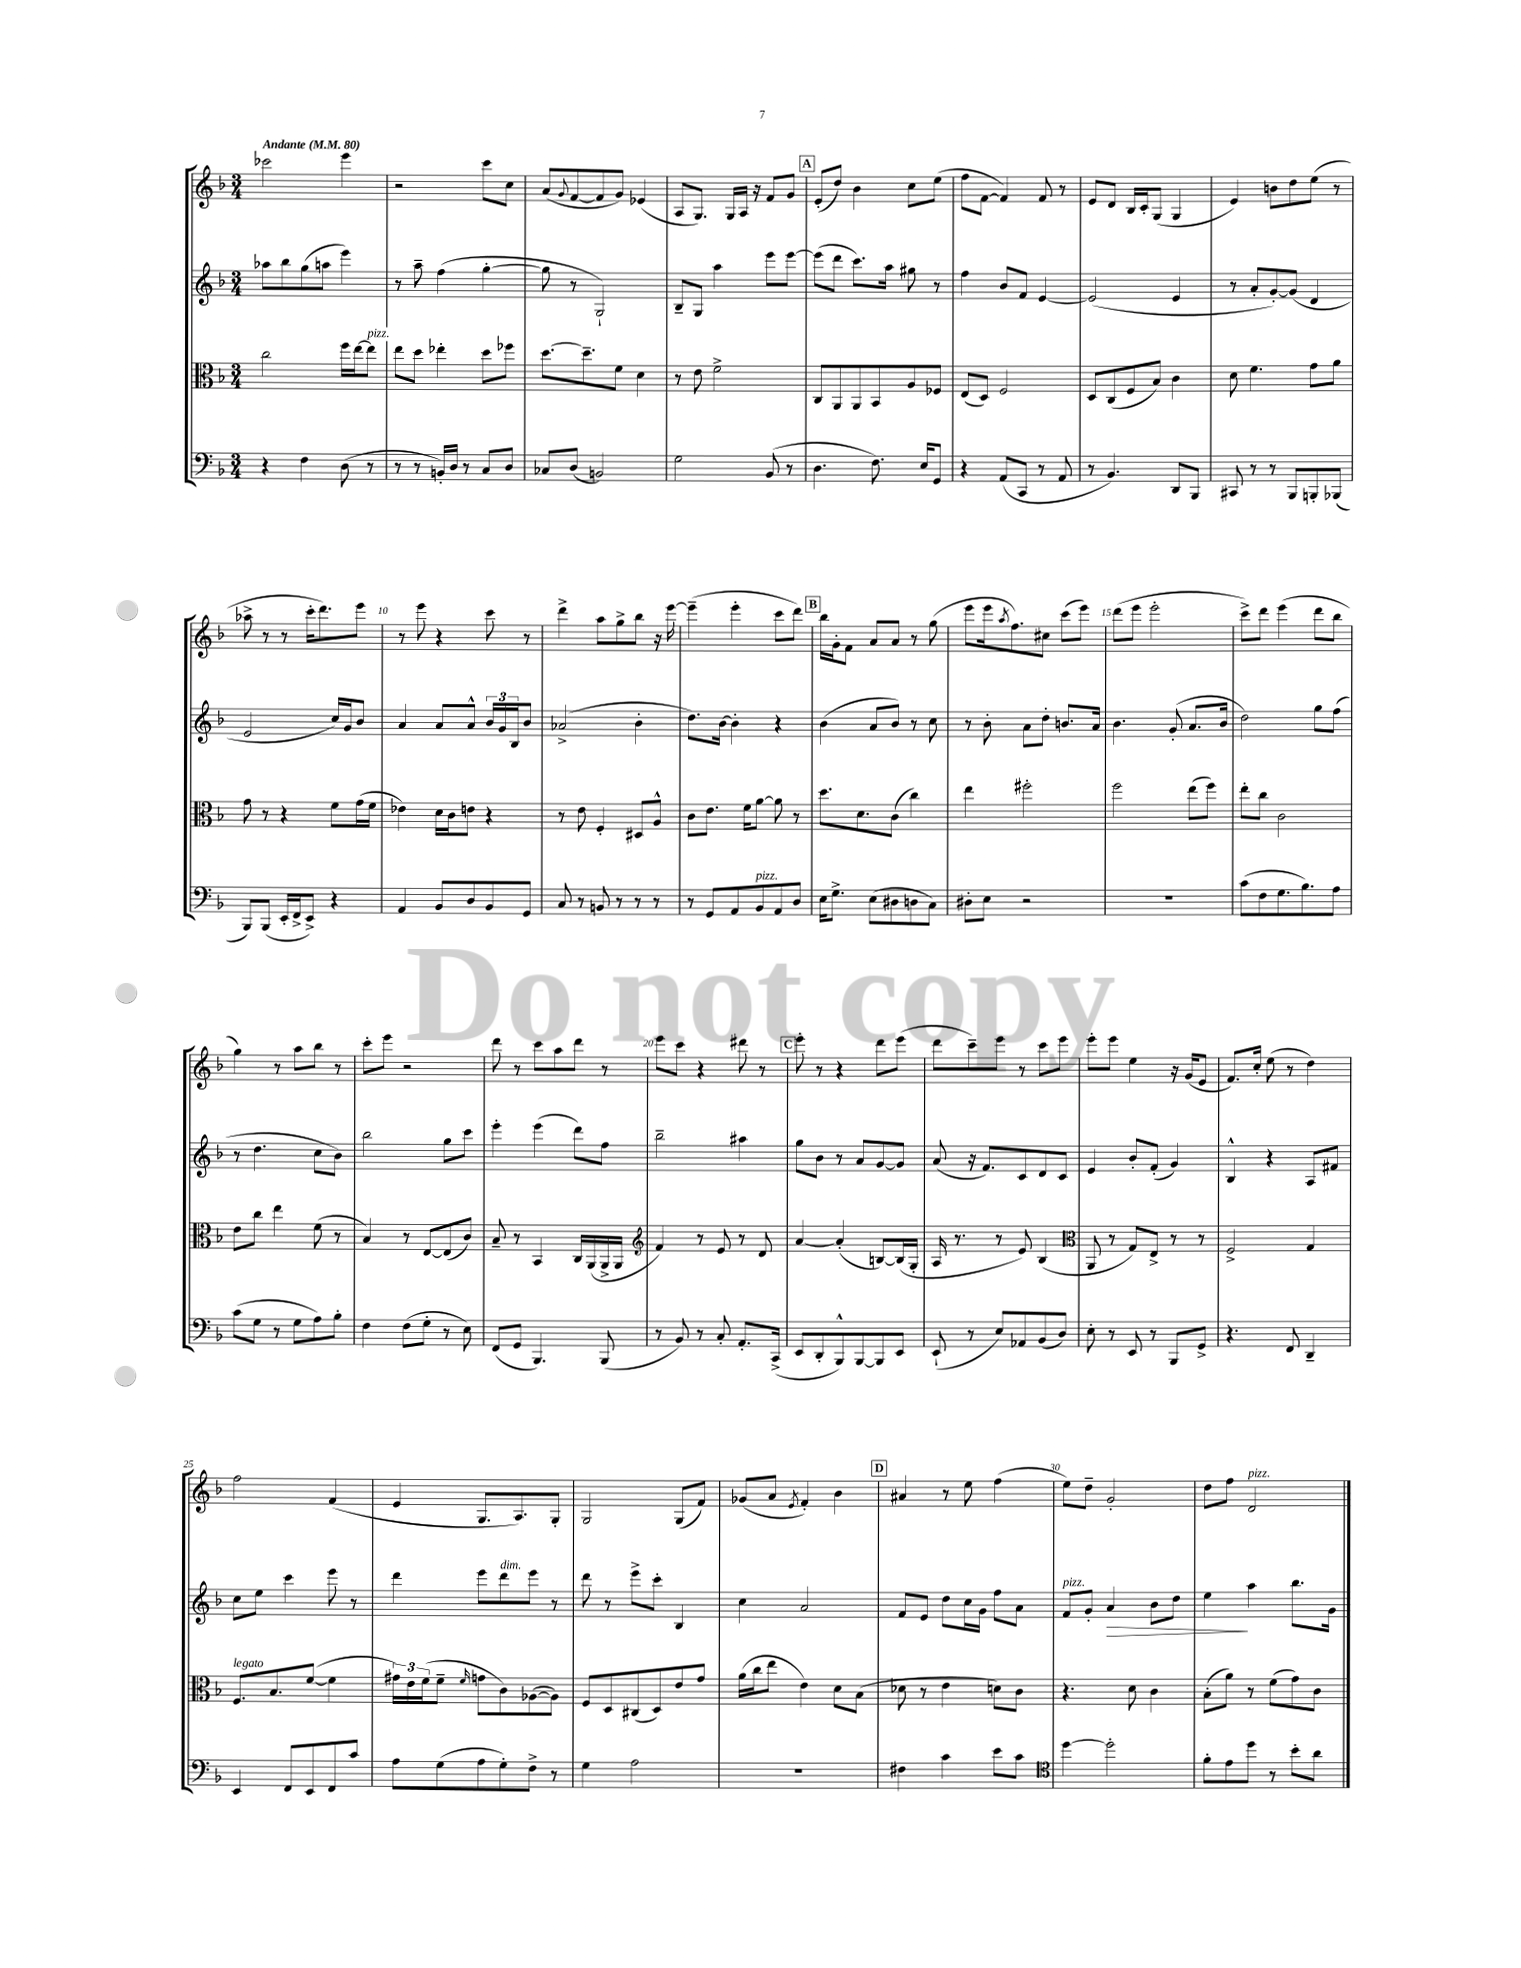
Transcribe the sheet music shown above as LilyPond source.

<<
\new StaffGroup <<
\new Staff = "s0" {
    \clef treble \key f \major \numericTimeSignature \time 3/4 \tempo "Andante" 4 = 80
    ces'''2 e'''4 |
    r2 c'''8 c''8 |
    a'8( \appoggiatura { g'8 } f'8~ f'8 g'8) ees'4( |
    a8 g8.) g16 a16 r16 f'8 g'8 |
    \mark \markup { \box "A" } e'8-.( d''8) bes'4 c''8 e''8( |
    f''8 f'8~ f'4) f'8 r8 |
    e'8 d'8 bes16 c'16-. g8( g4 |
    e'4) b'8 d''8 e''8( r8 |
    aes''8-> r8 r8 c'''16-. d'''8.) e'''8 |
    r8 e'''8 r4 c'''8 r8 |
    d'''4-> a''8 g''8-> bes''8 r16 e'''16~ |
    e'''4--( e'''4-. c'''8 d'''8) |
    \mark \markup { \box "B" } bes''16 g'16-. f'8 a'8 a'8 r8 g''8( |
    e'''8 e'''16 \acciaccatura { a''8 } f''8.) cis''8 c'''8( e'''8) |
    d'''8( e'''8 e'''2-. |
    c'''8->) d'''8 e'''4( d'''8 bes''8 |
    g''4) r8 a''8 bes''8 r8 |
    c'''8-. e'''8 r2 |
    d'''8 r8 c'''8 a''8 d'''8 r8 |
    e'''8 c'''8 r4 dis'''8 r8 |
    \mark \markup { \box "C" } e'''8-. r8 r4 d'''8 e'''8( |
    d'''8 c'''8--) e'''8 r8 c'''8 e'''8 |
    e'''8-. e'''8 e''4 r16 g'16( e'8 |
    f'8.) c''16-. e''8( r8 d''4) |
    f''2 f'4( |
    e'4 g8. a8.) g8-. |
    g2 g8( f'8) |
    ges'8( a'8 \acciaccatura { e'8 } f'4-.) bes'4 |
    \mark \markup { \box "D" } ais'4 r8 e''8 f''4( |
    e''8) d''8-- g'2-. |
    d''8 f''8 d'2^\markup { \italic "pizz." } \bar "|." |
}
\new Staff = "s1" {
    \clef treble \key f \major \numericTimeSignature \time 3/4
    aes''8 bes''8 g''8( a''8 e'''4) |
    r8 a''8-- f''4( g''4~-. |
    g''8 r8 g2-!) |
    bes8-- g8 a''4 e'''8 e'''8~ |
    \mark \markup { \box "A" } e'''8( d'''8 c'''8.) a''16 gis''8 r8 |
    f''4 bes'8 f'8 e'4~ |
    e'2( e'4 |
    r8 a'8-. g'8~-.) g'8( d'4 |
    e'2 c''16) g'16 bes'8 |
    a'4 a'8 a'8-^ \tuplet 3/2 { bes'16 g'16 bes16 } bes'8 |
    aes'2->( bes'4-. |
    d''8.) bes'16~ bes'4-. r4 |
    \mark \markup { \box "B" } bes'4( a'8 bes'8) r8 c''8 |
    r8 bes'8-. a'8 d''8-. b'8. a'16 |
    bes'4. g'8-.( a'8. bes'16 |
    d''2) g''8 f''8( |
    r8 d''4. c''8 bes'8) |
    bes''2 g''8 c'''8 |
    e'''4-. e'''4( d'''8) f''8 |
    bes''2-- ais''4 |
    \mark \markup { \box "C" } g''8 bes'8 r8 a'8 g'8~ g'8 |
    a'8( r16 f'8.) c'8 d'8 c'8 |
    e'4 bes'8-. f'8-.( g'4) |
    bes4-^ r4 a8 fis'8 |
    c''8 e''8 c'''4 e'''8 r8 |
    d'''4 e'''8 d'''8^\markup { \italic "dim." } e'''8 r8 |
    d'''8 r8 e'''8-> c'''8-. bes4 |
    c''4 a'2 |
    \mark \markup { \box "D" } f'8 e'8 d''8 c''16 g'16 f''8 a'8 |
    f'8^\markup { \italic "pizz." } g'8-. a'4\> bes'8 d''8 |
    e''4\! a''4 bes''8. g'16 \bar "|." |
}
\new Staff = "s2" {
    \clef alto \key f \major \numericTimeSignature \time 3/4
    c''2 f''16 e''16~ e''8^\markup { \italic "pizz." } |
    e''8 d''8 ees''4-. d''8 fes''8 |
    d''8.~ d''8.-- f'8 d'4 |
    r8 e'8 f'2-> |
    \mark \markup { \box "A" } c8 a,8 a,8 bes,8 a8 fes8 |
    e8( d8) f2 |
    d8 c8( f8 bes8) c'4 |
    d'8 f'4. g'8 a'8 |
    g'8 r8 r4 f'8 g'16( f'16 |
    ees'4) d'16 c'16 e'8 r4 |
    r8 e'8 f4-. dis8 a8-^ |
    c'8 e'8. f'16 a'8~ a'8 r8 |
    \mark \markup { \box "B" } d''8. d'8. c'8( c''4) |
    e''4 fis''2-. |
    f''2 e''8( f''8) |
    e''8-. c''8 c'2 |
    e'8 c''8 e''4 f'8( r8 |
    bes4) r8 e8~ e8( c'8) |
    bes8-- r8 bes,4 c16 a,16( a,16-> a,16 |
    \clef treble f'4) r8 e'8 r8 d'8 |
    \mark \markup { \box "C" } a'4~ a'4-.( b8~) b16( g16-. |
    a16 r8. r8 e'8) bes4( |
    \clef alto a,8 r8 g8) e8-> r8 r8 |
    f2-> g4 |
    f8.^\markup { \italic "legato" } bes8. f'8~( f'4 |
    \tuplet 3/2 { gis'16) e'16 f'16( } f'8-- \grace { f'16 } g'8 c'8) aes8~( aes8) |
    f8 d8 cis8( d8) e'8 g'8 |
    a'16( c''16 e''8 e'4) d'8 bes8( |
    \mark \markup { \box "D" } des'8 r8 e'4 d'8) c'8 |
    r4. d'8 c'4 |
    bes8-.( a'8) r8 f'8( g'8) c'8 \bar "|." |
}
\new Staff = "s3" {
    \clef bass \key f \major \numericTimeSignature \time 3/4
    r4 f4 d8( r8 |
    r8 r8 b,16-.) d16 r8 c8 d8 |
    ces8 d8( b,2) |
    g2 bes,8( r8 |
    \mark \markup { \box "A" } d4. f8.) e16 g,8 |
    r4 a,8( c,8 r8 a,8 |
    r8 bes,4.) d,8 bes,,8 |
    cis,8 r8 r8 bes,,8 b,,8-. bes,,8( |
    bes,,8) bes,,8( e,16-. f,16-> e,8->) r4 |
    a,4 bes,8 d8 bes,8 g,8 |
    c8 r8 b,8 r8 r8 r8 |
    r8 g,8 a,8 bes,8^\markup { \italic "pizz." } a,8 d8 |
    \mark \markup { \box "B" } e16 g8.-> e8( dis8 d8 c8) |
    dis8-. e8 r2 |
    R2. |
    c'8( f8 g8. bes8.) a8 |
    c'8( g8 r8 g8 a8) bes8-. |
    f4 f8( g8-. r8 e8) |
    f,8( g,8 bes,,4.) bes,,8( |
    r8 bes,8) r8 c8-. a,8.-. c,16->( |
    \mark \markup { \box "C" } e,8 d,8-. bes,,8-^) bes,,8~ bes,,8 e,8 |
    e,8-!( r8 e8) aes,8 bes,8( d8) |
    e8-. r8 e,8 r8 bes,,8 g,8-> |
    r4. f,8 d,4-- |
    e,4 f,8 e,8 f,8 c'8 |
    a8 g8( a8 g8-.) f8-> r8 |
    g4 a2 |
    R2. |
    \mark \markup { \box "D" } fis4 c'4 e'8 c'8 |
    \clef tenor d''4~ d''2-. |
    f'8-. e'8 d''8 r8 bes'8-. a'8 \bar "|." |
}
>>
>>
\layout { \context { \Score \override BarNumber.break-visibility = ##(#f #t #t) barNumberVisibility = #(every-nth-bar-number-visible 5) } }
